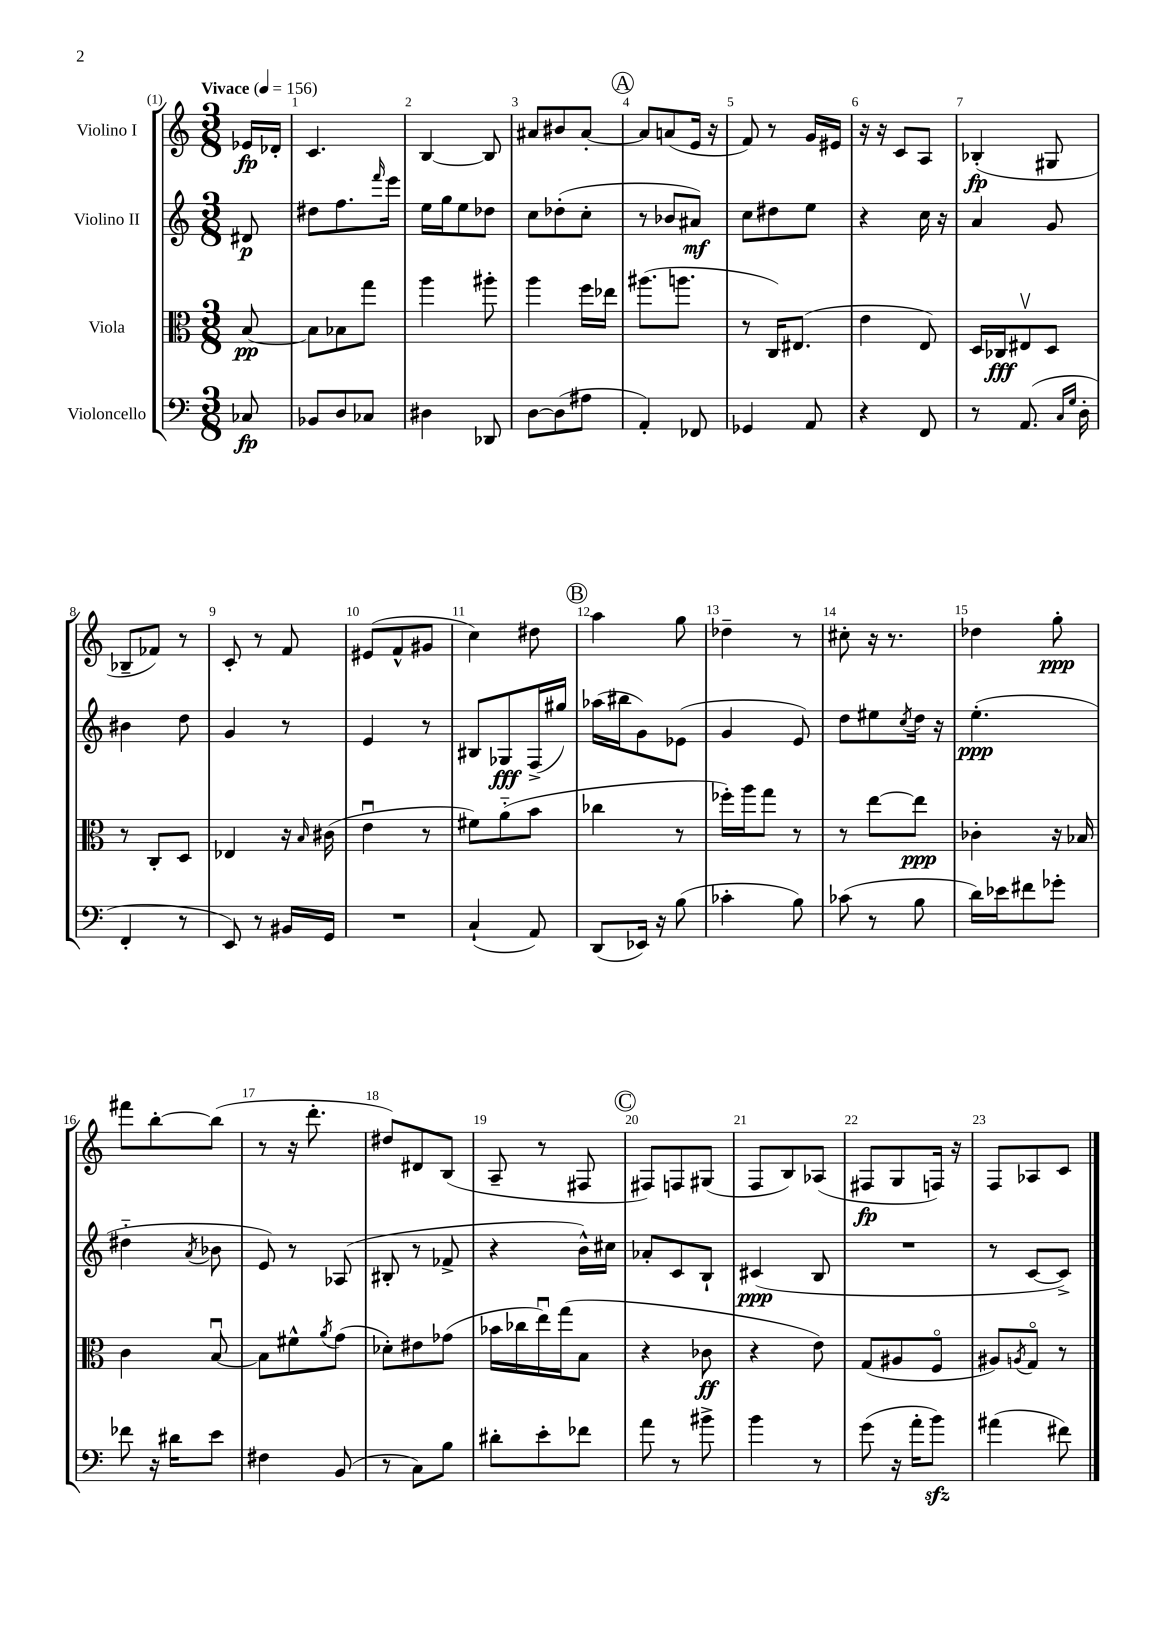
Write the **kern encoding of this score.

**kern	**kern	**kern	**kern
*staff4	*staff3	*staff2	*staff1
*clefF4	*clefC3	*clefG2	*clefG2
*k[]	*k[]	*k[]	*k[]
*M3/8	*M3/8	*M3/8	*M3/8
*MM156	*MM156	*MM156	*MM156
8C-/	[8B/	8d#/	16e-/LL
.	.	.	16d-'/JJ
=	=	=	=
8BB-/L	8B\]L	8dd#\L	4.c/
8D/	8B-\	8.ff\	.
8C-/J	8gg\J	.	.
.	.	16qqfff/	.
.	.	16eee\Jk	.
=	=	=	=
4D#\	4aa\	16ee\LL	[4B/
.	.	16gg\J	.
.	.	8ee\	.
8DD-/	8aa#'\	8dd-\J	8B/]
=	=	=	=
[8D\L	4aa\	8cc\L	8a#/L
(8D\]	.	(8dd-'\	8b#/
8A#\J	16ff\LL	8cc'\J	[8a#'/J
.	16ee-\JJ	.	.
=	=	=	=
4AA'/)	(8.aa#\L	8r	8a#/]L
.	.	8b-/L	(8a/
.	8.aa\J	.	.
8FF-/	.	8a#/J)	16e/Jk
.	.	.	16r
=	=	=	=
4GG-/	8r	8cc\L	8f/)
.	16C/LK)	8dd#\	8r
.	(8.E#/J	.	.
8AA/	.	8ee\J	16g/LL
.	.	.	16e#/JJ
=	=	=	=
4r	4e\	4r	16r
.	.	.	16r
.	.	.	8c/L
8FF/	8E/)	16cc\	8A/J
.	.	16r	.
=	=	=	=
8r	16D/LL	4a/	(4B-'/
.	16C-/J	.	.
(8.AA/	8E#v/	.	.
.	8D/J	8g/	8G#/
16qqC/LL	.	.	.
16qqG/JJ	.	.	.
16D'\	.	.	.
=	=	=	=
4FF'/	8r	4b#\	8B-~/L
.	8C'/L	.	8f-/J)
8r	8D/J	8dd\	8r
=	=	=	=
8EE/)	4E-/	4g/	8c'/
8r	.	.	8r
16BB#/LL	16r	8r	8f/
.	16qqB/	.	.
16GG/JJ	(16c#\	.	.
=	=	=	=
4.r	4eu\	4e/	(8e#/L
.	.	.	8f^^/
.	8r	8r	8g#/J
=	=	=	=
(4C`/	8f#\L)	8B#/L	4cc\)
.	(8a'~\	8G-/	.
8AA/)	8b\J	(16F^/L	8dd#\
.	.	16gg#/JJ)	.
=	=	=	=
(8DD/L	4cc-\	(16aa-\LL	4aa\
.	.	16bb#\J	.
16EE-/Jk)	.	8g\)	.
16r	.	.	.
(8B\	8r	(8e-\J	8gg\
=	=	=	=
4c-'\	16ff-'\LL)	4g/	4dd-~\
.	16aa\J	.	.
.	8gg\J	.	.
8B\)	8r	8e/)	8r
=	=	=	=
(8c-\	8r	8dd\L	8cc#'\
8r	[8ee\L	8ee#\	16r
.	.	.	8.r
.	.	8qcc/	.
8B\	8ee\]J	16dd\Jk	.
.	.	16r	.
=	=	=	=
16d\LL)	4c-'\	(4.ee'\	4dd-\
16e-\J	.	.	.
8f#\	.	.	.
8g-'\J	16r	.	8gg'\
.	16B-/	.	.
=	=	=	=
8f-\	4c\	4dd#'~\	8fff#\L
16r	.	.	[8bb'\
16d#\LK	.	.	.
.	.	8qa/	.
8e\J	[8Bu/	8b-\	(8bb\]J
=	=	=	=
4F#\	8B\]L	8e/)	8r
.	8f#^^\	8r	16r
.	.	.	8.ddd'\
.	8qa/	.	.
(8BB/	(8g\J	(8A-/	.
=	=	=	=
8r	8d-'\L)	8B#'/	8dd#/L)
8C\L)	8e#\	8r	8d#/
8B\J	(8g-\J	8f-^/	(8B/J
=	=	=	=
8d#'\L	16b-\LL	4r	8A~/
.	16cc-\	.	.
8e'\	16eeu\)	.	8r
.	(16gg\J	.	.
8f-\J	8B\J	16b^^\LL)	8F#/
.	.	16cc#\JJ	.
=	=	=	=
8a\	4r	8a-'/L	8F#/L)
8r	.	8c/	8F/
8b#^\	8c-\	8B`/J	(8G#/J
=	=	=	=
4b\	4r	(4c#/	8F/L
.	.	.	8B/)
8r	8e\)	8B/	(8A-/J
=	=	=	=
(8g\	(8G/L	4.r	8F#/L
16r	8A#/	.	8G/
16a'\LK	.	.	.
8b\J)	8Fo/J	.	16F/Jk)
.	.	.	16r
=	=	=	=
(4a#\	8A#/L)	8r	8F/L
.	8qA/	.	.
.	8Go/J	[8c/L	8A-/
8f#\)	8r	8c^/]J)	8c/J
==	==	==	==
*-	*-	*-	*-
